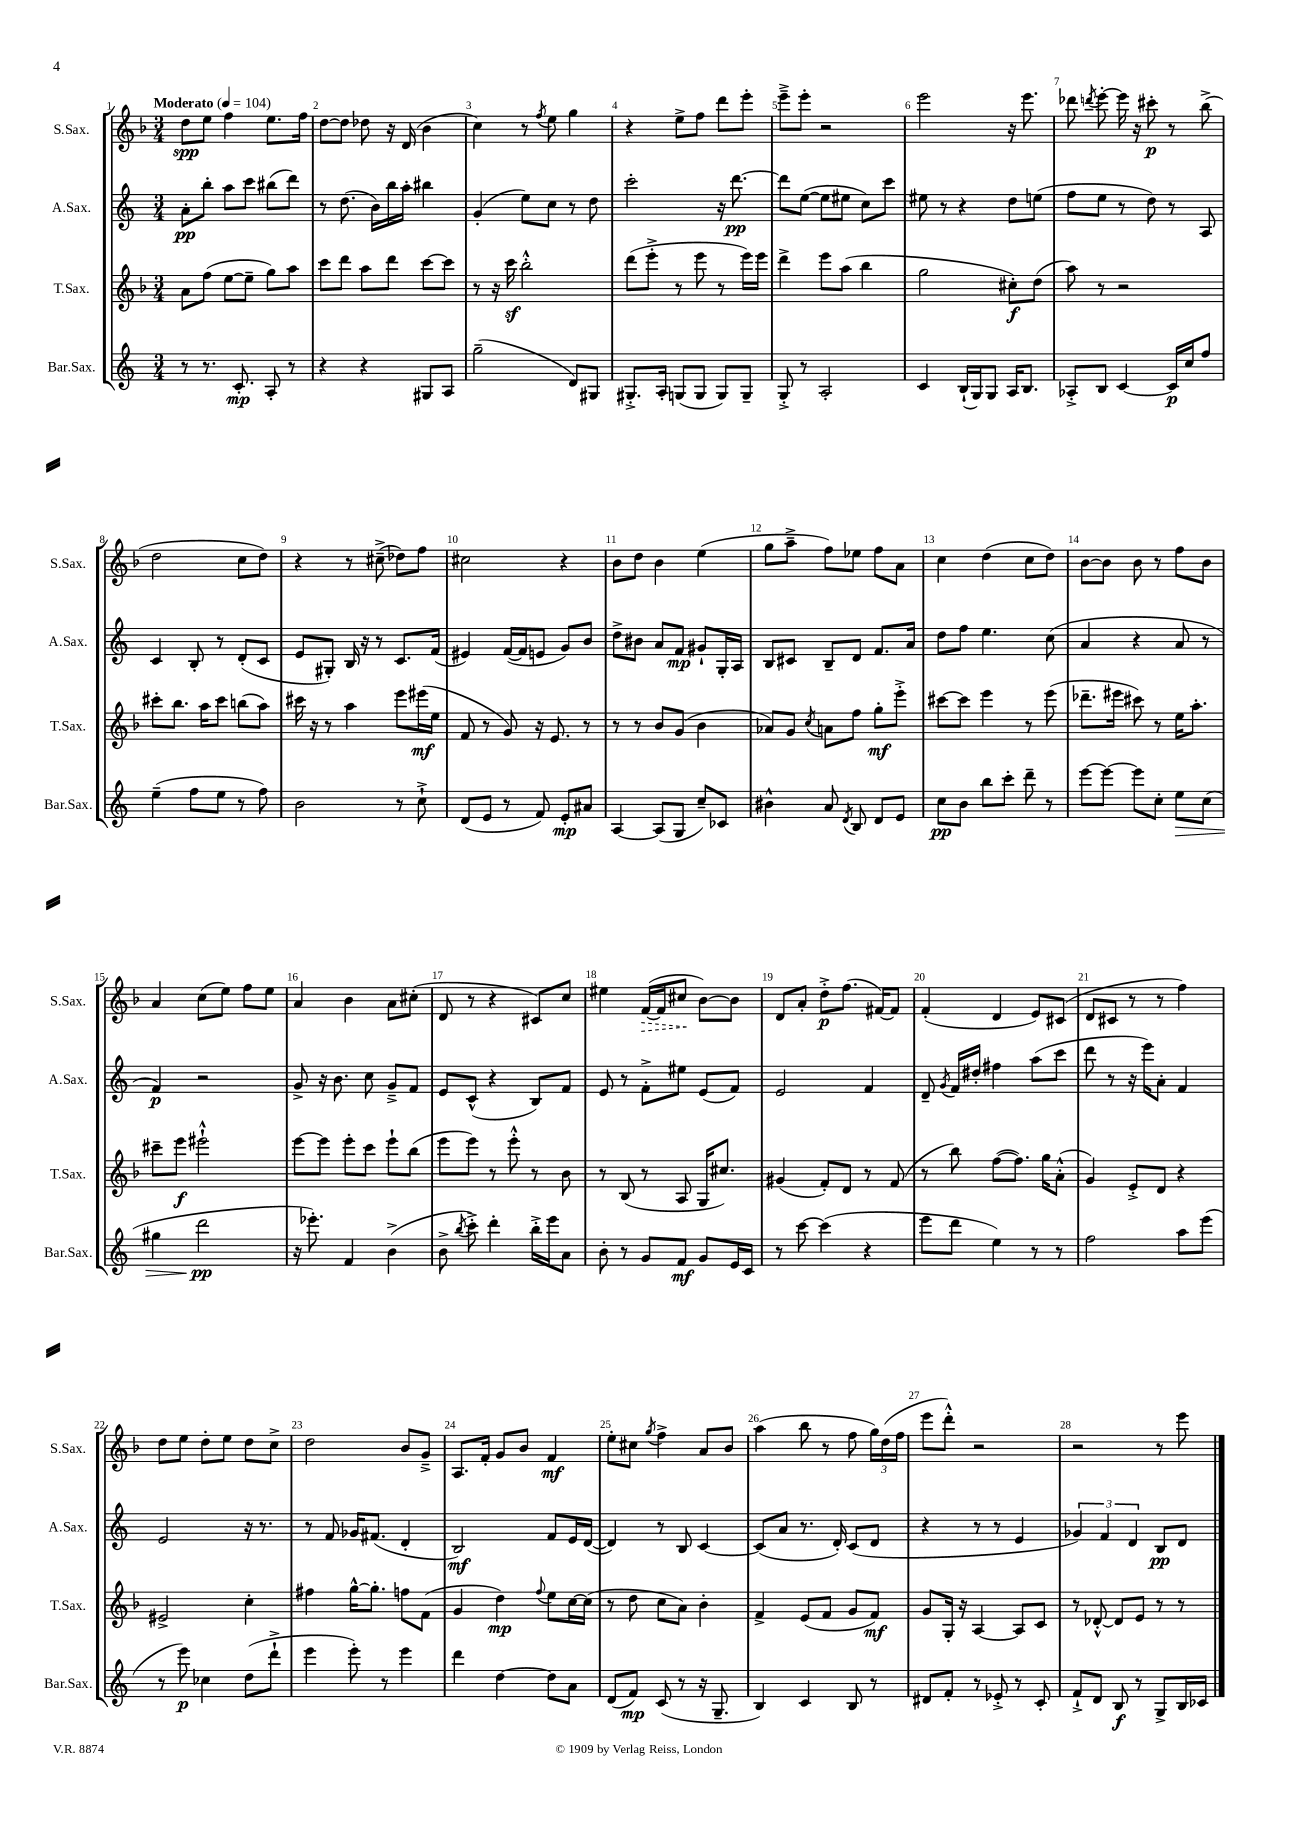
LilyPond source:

<<
\new StaffGroup <<
\new Staff = "s0" \with { instrumentName = "S.Sax." shortInstrumentName = "S.Sax." } {
    \clef treble \key f \major \numericTimeSignature \time 3/4 \tempo "Moderato" 4 = 104
    \autoBeamOff d''8[\spp e''8] f''4 e''8.[ f''16] |
    d''8[~ d''8] des''8 r16 d'16( bes'4 |
    c''4) r8 \acciaccatura { f''8 } e''8 g''4 |
    r4 e''8[-> f''8] d'''8[ e'''8]-. |
    e'''8[---> e'''8]-. r2 |
    e'''2 r16 e'''8. |
    des'''8 \acciaccatura { d'''8 } e'''8~-. e'''16 r16 cis'''8-.\p r8 bes''8->( |
    d''2 c''8[ d''8]) |
    r4 r8 cis''8--->( des''8[) f''8] |
    cis''2 r4 |
    bes'8[ d''8] bes'4 e''4( |
    g''8[ a''8]---> f''8[) ees''8] f''8[ a'8] |
    c''4 d''4( c''8[ d''8]) |
    bes'8[~ bes'8] bes'8 r8 f''8[ bes'8] |
    a'4 c''8[( e''8]) f''8[ e''8] |
    a'4 bes'4 a'8[ cis''8]-.( |
    d'8 r8 r4 cis'8[) c''8] |
    eis''4 \once \override Hairpin.style = #'dashed-line f'16[~\>( f'16 cis''8]\! bes'8[~) bes'8] |
    d'8[ a'8]-. d''8[-.->\p f''8.]( fis'16[~) fis'8] |
    f'4-.( d'4 e'8[) cis'8]( |
    d'8[ cis'8] r8 r8 f''4) |
    d''8[ e''8] d''8[-. e''8] d''8[ c''8]-> |
    d''2 bes'8[ g'8]---> |
    a8.[ f'16]-. g'8[ bes'8] f'4\mf |
    e''8[-. cis''8] \acciaccatura { g''8 } f''4-> a'8[ bes'8] |
    a''4( bes''8 r8 f''8 \tuplet 3/2 { g''16[) d''16( f''16] } |
    e'''8[ d'''8]-.-^) r2 |
    r2 r8 e'''8 \bar "|." |
}
\new Staff = "s1" \with { instrumentName = "A.Sax." shortInstrumentName = "A.Sax." } {
    \clef treble \key c \major \numericTimeSignature \time 3/4
    \autoBeamOff a'8[-.\pp b''8]-. a''8[ c'''8] bis''8[( d'''8]) |
    r8 d''8.( b'16[) b''16 a''16]-. bis''4 |
    g'4-.( e''8[) c''8] r8 d''8 |
    c'''2-. r16 d'''8.~\pp |
    d'''8[ e''8]~( e''8[ eis''8] c''8[) c'''8] |
    eis''8 r8 r4 d''8[ e''8]( |
    f''8[ e''8] r8 d''8) r8 a8 |
    c'4 b8-. r8 d'8[-.( c'8] |
    e'8[ gis8]-.) b16 r16 r8 c'8.[ f'16]( |
    eis'4) f'16[~( f'16 e'8] g'8[) b'8] |
    d''8[-> bis'8] a'8[ f'8]\mp gis'8[-! g16-. a16] |
    b8[ cis'8] b8[-- d'8] f'8.[ a'16] |
    d''8[ f''8] e''4. c''8( |
    a'4 r4 a'8 r8 |
    f'4\p) r2 |
    g'8-> r16 b'8. c''8 g'8[---> f'8] |
    e'8[ c'8]-^( r4 b8[) f'8] |
    e'8 r8 f'8[-.-> eis''8] e'8[( f'8]) |
    e'2 f'4 |
    d'8-- \acciaccatura { g'8 } f'16[ dis''16]-. fis''4 a''8[( c'''8] |
    d'''8 r8 r16 e'''16[) a'8]-. f'4 |
    e'2 r16 r8. |
    r8 f'8 ges'16[ fis'8.]( d'4-. |
    b2\mf) f'8[ e'16 d'16]~( |
    d'4) r8 b8 c'4~ |
    c'8[( a'8] r8. d'16-.) c'8[( d'8] |
    r4 r8 r8 e'4 |
    \tuplet 3/2 { ges'4) f'4 d'4 } b8[\pp d'8] \bar "|." |
}
\new Staff = "s2" \with { instrumentName = "T.Sax." shortInstrumentName = "T.Sax." } {
    \clef treble \key f \major \numericTimeSignature \time 3/4
    \autoBeamOff a'8[ f''8]( e''8[~ e''8]-- g''8[) a''8] |
    c'''8[ d'''8] a''8[ d'''8] c'''8[~ c'''8] |
    r8 r16 c'''16\sf bes''2-.-^ |
    d'''8[( e'''8]-.-> r8 e'''8 r8 e'''16[) e'''16] |
    d'''4-> e'''8[ a''8]( bes''4 |
    g''2 cis''8[-.\f) d''8]( |
    a''8) r8 r2 |
    cis'''8[-. bes''8.] a''16[ cis'''8] b''8[( a''8]) |
    cis'''16 r16 r8 a''4 e'''8[ eis'''16\mf( e''16] |
    f'8 r8 g'8) r16 e'8. r8 |
    r8 r8 bes'8[ g'8]( bes'4 |
    aes'8[) g'8] \acciaccatura { c''8 } a'8[ f''8] g''8[-.\mf e'''8]-.-> |
    cis'''8[~ cis'''8] e'''4 r8 e'''8( |
    des'''8.[-- eis'''16] cis'''8) r8 e''16[ a''8.]-. |
    cis'''8[-- e'''8]\f eis'''2-!-^ |
    e'''8[~ e'''8] e'''8[-. c'''8] e'''8[-! bes''8]( |
    e'''8[ e'''8]) r8 e'''8-.-^ r8 bes'8 |
    r8 bes8( r8 a8 g16[ cis''8.]) |
    gis'4( f'8[-.) d'8] r8 f'8( |
    r8 bes''8) f''8[~( f''8.]) g''16[ a'8]-.-^( |
    g'4) e'8[-.-> d'8] r4 |
    eis'2-> c''4-. |
    fis''4 g''16[~-^ g''8.]-. f''8[ f'8]( |
    g'4 d''4\mp) \appoggiatura { f''8 } e''8[ c''16~ c''16]( |
    r8 d''8 c''8[ a'8]) bes'4-. |
    f'4-> e'8[( f'8] g'8[ f'8]\mf) |
    g'8[ g16]-. r16 a4~ a8[ c'8] |
    r8 des'8~-.-^ des'8[ e'8] r8 r8 \bar "|." |
}
\new Staff = "s3" \with { instrumentName = "Bar.Sax." shortInstrumentName = "Bar.Sax." } {
    \clef treble \key c \major \numericTimeSignature \time 3/4
    \autoBeamOff r8 r8. c'8.-.\mp a8-. r8 |
    r4 r4 gis8[ a8] |
    g''2--( d'8[) gis8] |
    gis8.[-.-> a16]-. g8[( g8] g8[) g8]-- |
    g8-.-> r8 a2-. |
    c'4 b16[-!( g16) g8] a16[ b8.] |
    aes8[-.-> b8] c'4~ c'16[\p c''16 f''8] |
    e''4--( f''8[ e''8] r8 f''8) |
    b'2 r8 c''8-!-> |
    d'8[( e'8] r8 f'8) e'8[-.\mp ais'8] |
    a4~ a8[( g8] c''8[--) ces'8] |
    bis'4-^ a'8 \acciaccatura { d'8 } b8 d'8[ e'8] |
    c''8[\pp b'8] b''8[ c'''8]-. d'''8-- r8 |
    e'''8[~ e'''8]~ e'''8[ c''8]-. e''8[\> c''8]( |
    gis''4 d'''2\pp\! |
    r16 ees'''8.-.) f'4 b'4->( |
    b'8-> \acciaccatura { b''8 } c'''8-.->) d'''4-. b''16[-.-> e'''16 a'8] |
    b'8-. r8 g'8[ f'8]\mf g'8[ e'16 c'16] |
    r8 c'''8~ c'''4( r4 |
    e'''8[ d'''8] e''4) r8 r8 |
    f''2 a''8[ e'''8]( |
    r8 e'''8\p) ces''4 d''8[( d'''8]-!-> |
    e'''4 e'''8-.) r8 e'''4 |
    d'''4 d''4~ d''8[ a'8] |
    d'8[( f'8]\mp) c'8( r8 r16 g8.-- |
    b4) c'4 b8 r8 |
    dis'8[ f'8]-. r8 ees'8-.-> r8 c'8-. |
    f'8[-!-> d'8] b8\f r8 g8[-> b16 ces'16] \bar "|." |
}
>>
>>
\layout { \context { \Score \override BarNumber.break-visibility = ##(#f #t #t) barNumberVisibility = #all-bar-numbers-visible } }
